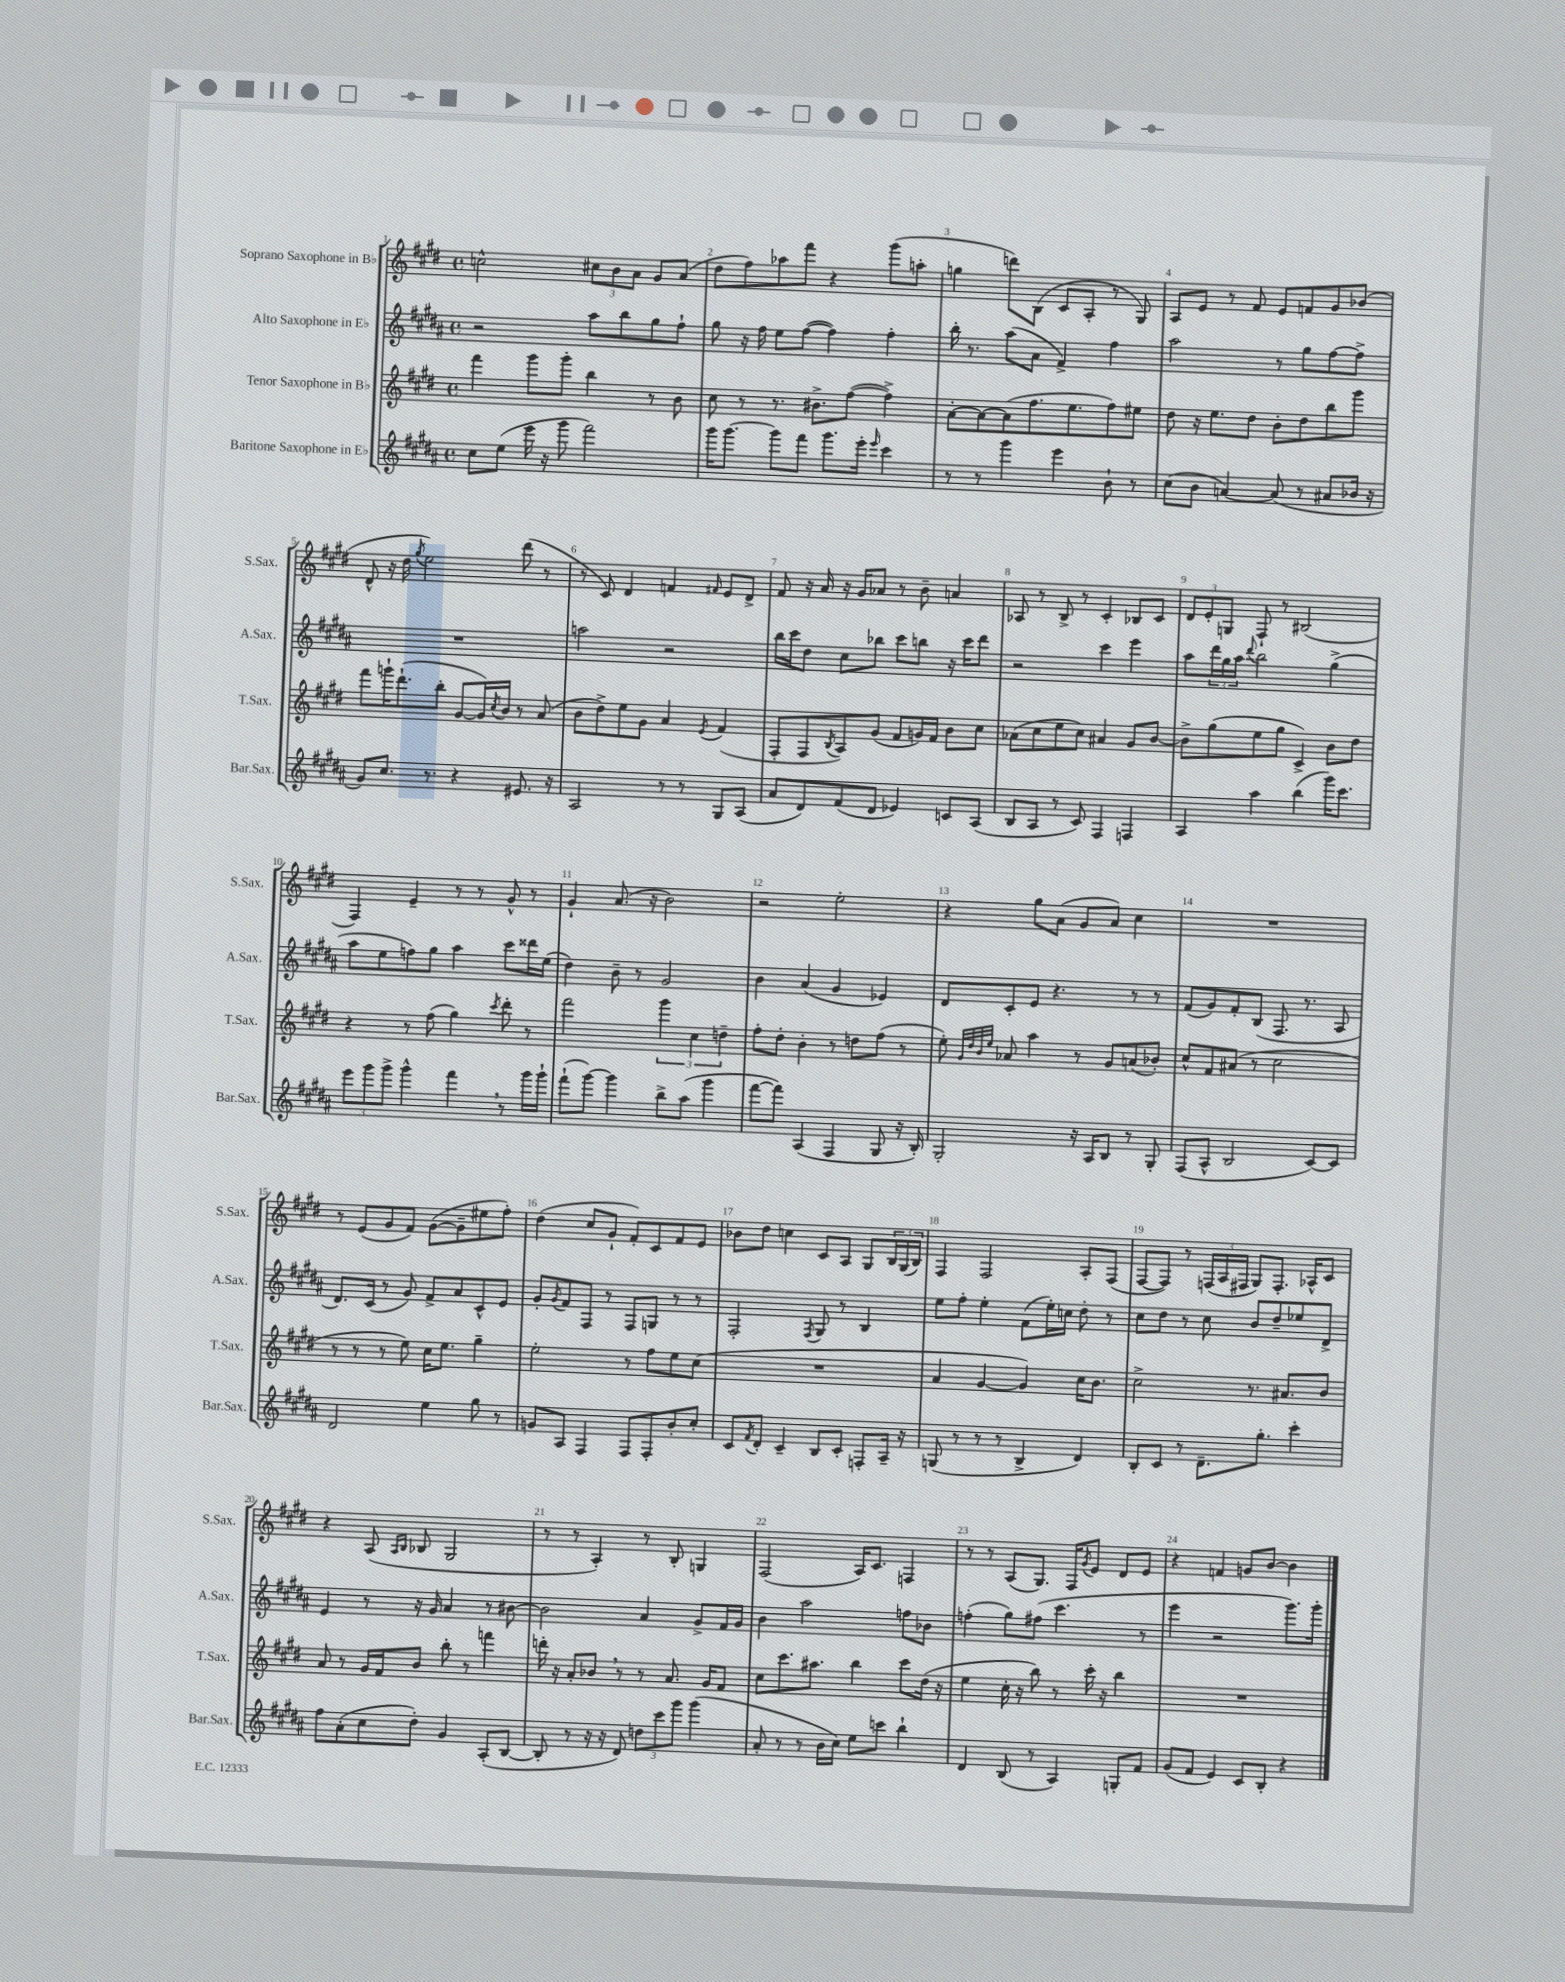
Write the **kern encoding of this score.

**kern	**kern	**kern	**kern
*part4	*part3	*part2	*part1
*staff4	*staff3	*staff2	*staff1
*I"Baritone Saxophone in E♭	*I"Tenor Saxophone in B♭	*I"Alto Saxophone in E♭	*I"Soprano Saxophone in B♭
*I'Bar.Sax.	*I'T.Sax.	*I'A.Sax.	*I'S.Sax.
*clefG2	*clefG2	*clefG2	*clefG2
*k[f#c#g#d#a#]	*k[f#c#g#d#]	*k[f#c#g#d#a#]	*k[f#c#g#d#]
*M4/4	*M4/4	*M4/4	*M4/4
*met(c)	*met(c)	*met(c)	*met(c)
=1	=1	=1	=1
8cc#\L	4fff#\	2r	2ccn^^\
(8ee\J	.	.	.
16eee\	8ggg#\L	.	.
16r	.	.	.
8ggg#\	8ggg#'\J	.	.
2fff#\)	4bb\	8aa#\L	12cc#X\L
.	.	.	12b\
.	.	8bb\	.
.	.	.	12a\J
.	8r	8gg#\	8g#/L
.	8b\	8ff#`\J	(8a/J
=2	=2	=2	=2
16ggg#\KL	8cc#\	8gg#\	8dd#\L
[8.ggg#\J	.	.	.
.	8r	16r	8ff#\)
.	.	16ff#\	.
8ggg#\L]	8.r	8ee\L	8aa-X\
8fff#\J	.	([8ff#\J	8fff#\J
.	8.b#X^\L	.	.
8.ggg#\L	.	4ff#\])	4r
.	([8ff#\J	.	.
16eee'\Jk	.	.	.
16qqeee/	.	.	.
4ccc#\	4ff#^\])	4ff#'\	(8ggg#\L
.	.	.	8aan'\J
=3	=3	=3	=3
8r	[8a'\L	16bb'\	4ggn\
.	.	8.r	.
8r	8a\_	.	.
4ggg#\	(8a\]	(8aa#\L	8dddn\L)
.	8.ff#\	8a#\J	(8B\J
4eee\	.	4f#^/)	8c#/L
.	8.ee\	.	.
.	.	.	8A'/J
8b`\	8ff#\)	4ff#\	8r
8r	8ee#X\J	.	8G#/)
=4	=4	=4	=4
(8cc#\L	8dd#\	2aa#\	8A/L
8b\J	16r	.	8e/J
.	8.ee\L	.	.
[4an/)	.	.	8r
.	8dd#\J	.	8f#/
(8a/]	8b'\L	8r	8e/L
8r	8dd#\	8gg#\L	8fn/
8a#X/L	8bb\	[8ff#\	8g#/
16b-X/Jk	8ggg#\J	8ff#^\J]	(8b-X/J
16r	.	.	.
!!LO:LB:g=z
=5	=5	=5	=5
8g#/L)	8fff#\L	1r	8d#^^/
8.cc#/J	16gggn`\K	.	16r
.	(8.ddd#`\	.	16dd#\
.	.	.	8qgg#/
.	.	.	2ee\)
8.r	.	.	.
.	8bb'\J	.	.
4r	[8g#/L	.	.
.	16g#/L])	.	.
.	8qcc#/	.	.
.	16b/JJ	.	.
8.e#X/	8r	.	(8ddd#\
.	(8a/	.	8r
16r	.	.	.
=6	=6	=6	=6
2A#/	8b\L	2aan\	8r
.	8dd#^\)	.	8c#/)
.	8ee\	.	4d#/
.	8g#\J	.	.
8r	4a/	2r	4fn/
8r	.	.	.
.	8qe/	.	16qqf#X/
8G#/L	(4f#/	.	8e/L
(8A#/J	.	.	8d#^/J
=7	=7	=7	=7
8a#/L	8F#'/L	16bb\LL	8f#/
.	.	16ccc#\J	.
8d#/)	8F#/	8dd#\J	16r
.	.	.	16a/
.	8qB/	.	.
(8f#/	8A/)	8cc#\L	16r
.	.	.	16g#/KL
8d#/J	(8g#/J	8bb-X\J	8a-X/J
4e-X/)	8f#/L	8ccc#\L	8r
.	16gn/L)	8bbn\J	8b~\
.	16f#/JJ	.	.
8cn/L	8b\L	16r	4an/
.	.	16ccc#\KL	.
(8A#/J	8cc#\J	8ddd#\J	.
=8	=8	=8	=8
8B/L	(8a-X\L	2r	8A-X/
8A#/J	8cc#\	.	8r
8r	8ee\	.	8B^/
8c#/)	8cc#\J)	.	8r
4F#/	4a#X/	4ccc#\	4c#'/
4Fn/	8g#/L	4eee\	8B-X/L
.	[8b/J	.	8c#/J
=9	=9	=9	=9
4A#/	8b^\L]	8aa#\L	12d#/L
.	.	.	12e'/
.	(8gg#\	24ddd#\L	.
.	.	24gg#\	12Gn/J
.	.	24aa#\JJ	.
.	.	8qqddd#/	.
4aa#\	8ee\	2bb\	8F#`/
.	8gg#\J	.	8r
(4bb\	4c#^/)	.	(2B#X/
16ggg#\KL)	8b\L	(4gg#^\	.
8.ccc#\J	.	.	.
.	8dd#\J	.	.
!!LO:LB:g=z
=10	=10	=10	=10
12eee\L	4r	8aa#\L	4F#/)
12ggg#\	.	.	.
.	.	8ee\	.
12ggg#^\J	.	.	.
4ggg#^^\	8r	8ffn\)	4e~/
.	(8ff#\	8gg#\J	.
4fff#,\	4gg#\)	4aa#\	8r
.	.	.	8r
.	8qccc#/	.	.
8r	8ddd#'\	8ccc#\L	8g#^^/
16ggg#\LL	8r	16ddd##X\L	8r
16ggg#`\JJ	.	(16ee\JJ	.
=11	=11	=11	=11
(8fff#`\L	2fff#\	4dd#\)	4g#`/
[8ggg#\J)	.	.	.
4ggg#\]	.	8b~\	(8.a/
.	.	8r	.
.	.	.	16r
8bb^\L	6ggg#\	2g#/	2b\)
(8aa#\J	.	.	.
.	6cc#\	.	.
4ggg#\	.	.	.
.	6ddn~\	.	.
=12	=12	=12	=12
[8fff#\L	8ff#'\L	4b\	2r
8fff#\J])	8dd#'\J	.	.
(4A#/	4b'\	(4a#/	.
4F#/	8r	4g#/	2ee'\
.	8ddn\L	.	.
8G#/	(8ff#\J	4e-X/)	.
16r	8r	.	.
16B'/)	.	.	.
=13	=13	=13	=13
2G#'/	8ee'\)	8d#/L	4r
.	32qqg#/LLL	.	.
.	32qqdd#/	.	.
.	32qqb/	.	.
.	32qqee/JJJ	.	.
.	8a-X/	8c#'/	.
.	4aa\	8e/J	8gg#\L
.	.	4.r	(8a\J
16r	8r	.	8g#/L
16A#/KL	.	.	.
8B/J	8g#/L	.	8a/J)
8r	(8an/	8r	4cc#\
8G#'/	8b-X'/J)	8r	.
=14	=14	=14	=14
(8F#/L	8cc#^^/L	(8f#/L	1r
8A#^^/J	8f#/	8g#/)	.
2B/	(8a#X/J	8f#'/	.
.	8r	(8B/J	.
.	2cc#\	8.F#/	.
.	.	8.r	.
[8c#/L)	.	.	.
8c#/J]	.	8A#/	.
!!LO:LB:g=z
=15	=15	=15	=15
2d#/	8r	8.d#/L)	8r
.	8r	.	(8e/L
.	.	(16c#/Jk	.
.	8r	8r	8g#/
.	8ee\)	8g#/)	8f#/J)
4ee\	16cc#\KL	8f#^/L	([8g#\L
.	8.ee\J	.	.
.	.	8a#/	8g#~\]
8gg#\	4gg#~\	8c#^^/	8ee#X\
8r	.	8e/J	8ff#'\J)
=16	=16	=16	=16
8gn/L	2ee'\	8g#'/L	(4dd#\
.	.	8qg#/	.
8A#/J	.	8f#/	.
4F#/	.	8F#/J	8cc#/L
.	.	8r	8g#`/J
8F#/L	8r	8F#/L	8f#'/L)
8F#'/	8ff#\L	8Gn/J	8c#/
8b'/	8ee\	8r	8f#/
8cc#'/J	(8cc#\J	8r	8e/J
=17	=17	=17	=17
8c#/L	1r	2F#'/	8b-X\L
8qf#/	.	.	.
8d#'/J	.	.	8dd#\J
4c#~/	.	.	4ccn\
.	.	8qF#/	.
8B/L	.	8G#/	8c#/L
8c#'/J	.	8r	8A/J
8Fn'/L	.	4B/	8G#/L
16A#~/Jk	.	.	24B/L
.	.	.	(24G#/
16r	.	.	.
.	.	.	24B/JJ)
=18	=18	=18	=18
(8Gn/	4a/	8ee\L	4F#/
8r	.	8ff#'\J	.
8r	[4g#/	4ee'\	2F#/
8r	.	.	.
4B^/	4g#/])	(8f#\L	.
.	.	16ee'\L)	.
.	.	16ccn\JJ	.
4d#/)	16cc#\KL	8dd#'\	8A'/L
.	8.b\J	.	.
.	.	8r	(8F#/J
=19	=19	=19	=19
8B'/L	2cc#^\	8cc#\L	[8F#/L
8c#/J	.	8dd#\J	8F#/J])
8r	.	8r	8r
8.d#~\L	.	8cc#\	(24Fn/LL
.	.	.	24A/
.	.	.	24F#X/JJ
.	8.r	8b/L	8G#/L)
8.gg#'\J	.	.	.
.	.	8dd#~/	8.F#'/J
.	8.a#X/L	.	.
4ccc#'\	.	8ee-X/	.
.	.	.	16A-X^^/KL
.	8b/J	8d#^/J	8c#/J
!!LO:LB:g=z
=20	=20	=20	=20
8ff#\L	8a/	4e/	4r
(8a#'\	8r	.	.
8cc#\	16g#/LL	8r	(8A/
.	16f#/J	.	.
.	.	.	16qqA/LL
.	.	.	16qqB/JJ
8dd#'\J)	8b/J	16r	8B-X/
.	.	16g#/	.
4g#/	8bb'\	4a#/	2G#/
.	8r	.	.
(8A#'/L	4fffn\	8r	.
[8B/J	.	[8b#X\	.
=21	=21	=21	=21
8B'/]	16dddn'\	2b#\]	8r
.	16r	.	.
8r	8a'/L	.	8r
16r	8b-X,/J	.	4A'/)
16r	.	.	.
8d#/)	8r	.	.
12ddn\L	8r	4a#/	8r
12ccc#\	.	.	.
.	8.a/	.	8B'/
12ggg#\J	.	.	.
(4ggg#\	.	8g#^/L	4Gn/
.	16g#/KL	.	.
.	8f#/J	16f#/L	.
.	.	16g#/JJ	.
=22	=22	=22	=22
8a#'/	8cc#\L	4b\	(2F#/
8r	8.ccc#\	.	.
8r	.	2aa#\	.
.	8.aa#X\J	.	.
16b\LL	.	.	.
16cc#\JJ)	.	.	.
8ee\L	4bb\	.	16A/KL)
.	.	.	8.c#/J
8cccn\J	.	.	.
4bb`\	8ccc#\L	8ffn\L	4Fn/
.	(16dd#\Jk	8b-X\J	.
.	16r	.	.
=23	=23	=23	=23
4d#/	4ee\	(4ffn'\	8r
.	.	.	8r
(8B/	16cc#'\	8gg#\L)	(8A/L
.	16r	.	.
8r	8bb\)	(8ff#X\J	8.G#/J)
4A#/)	8r	4.ccc#\	.
.	.	.	16F#/KL
.	.	.	8qg#/
.	16ccc#'\	.	8e/J
.	16r	.	.
8Gn'/L	4bb\	.	8d#/L
8f#/J	.	8r	8e/J
=24	=24	=24	=24
(8g#/L	1r	4eee\	4r
8f#/J	.	.	.
4e/)	.	2r	4fn/
8c#/L	.	.	8gn/L
8B'/J	.	.	[8b/J
4r	.	8.ggg#\L)	4b\]
.	.	16ggg#'\Jk	.
==	==	==	==
*-	*-	*-	*-
